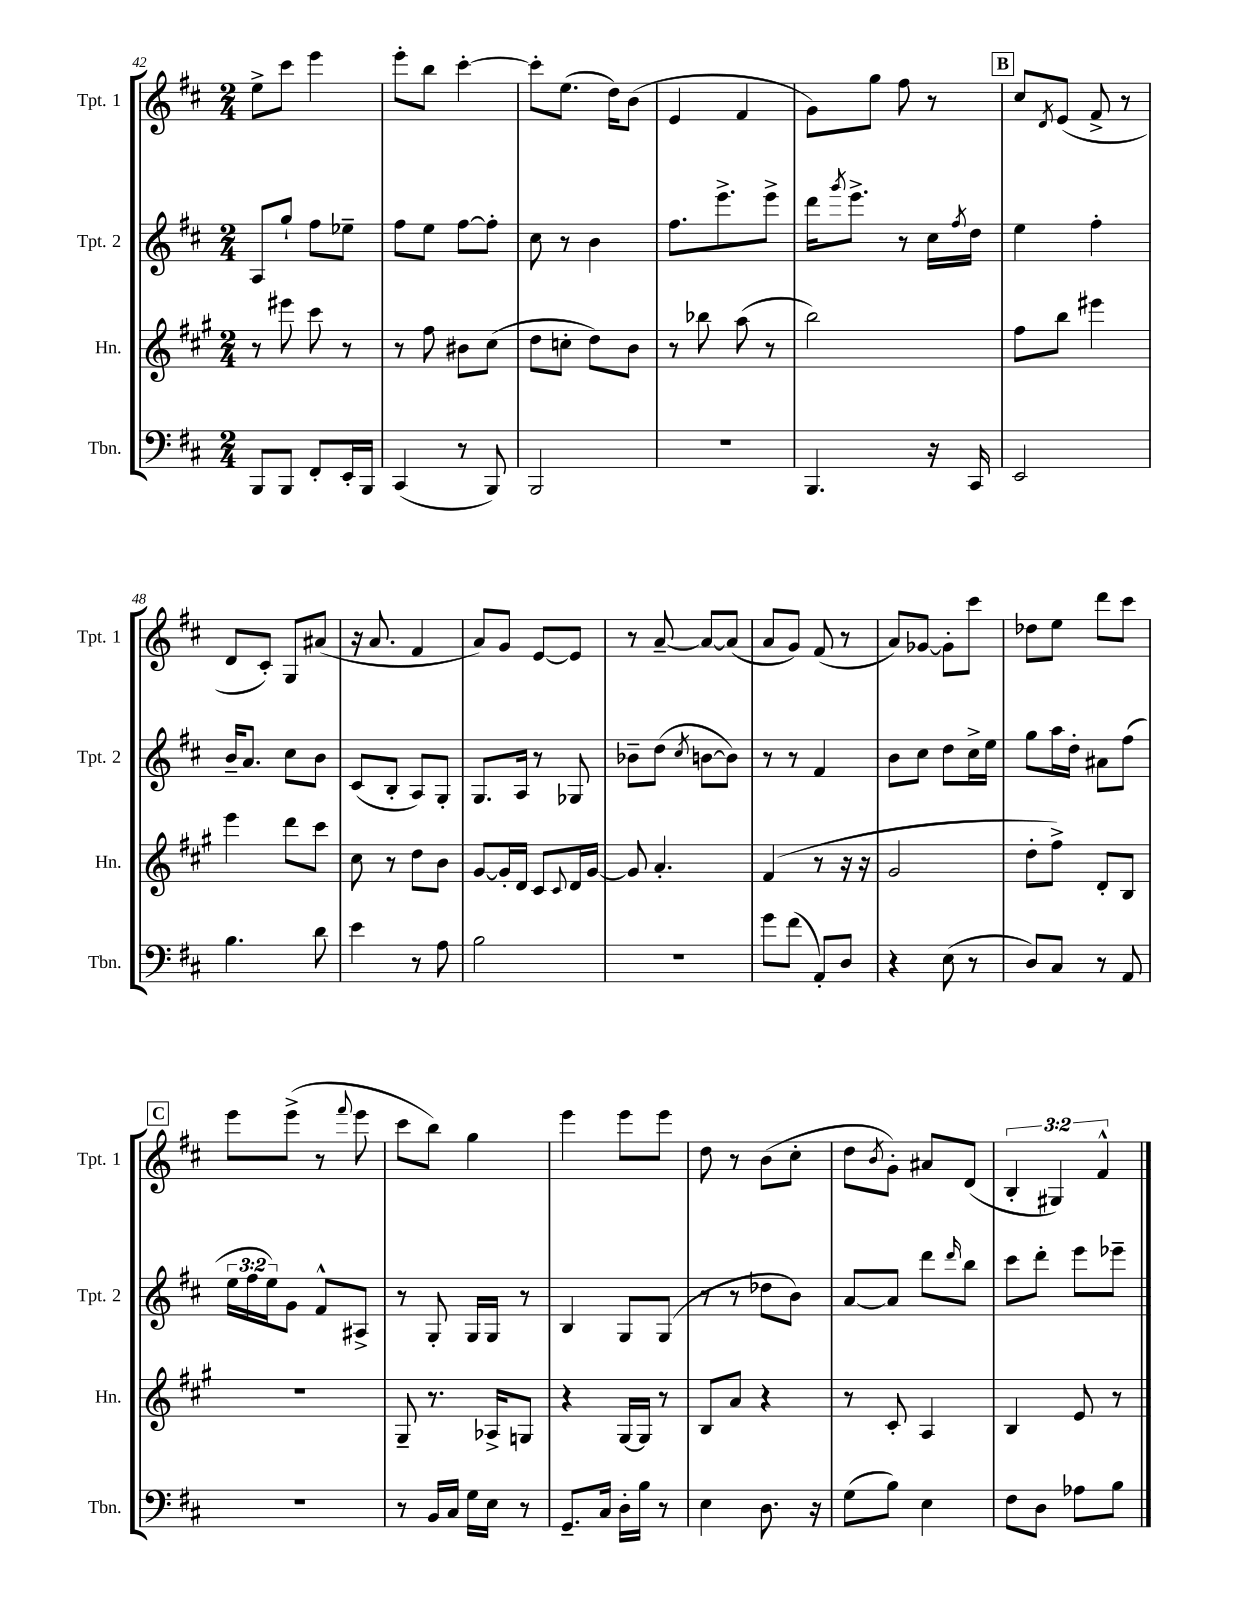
<<
\new StaffGroup <<
\new Staff = "s0" \with { instrumentName = "Tpt. 1" shortInstrumentName = "Tpt. 1" } {
    \clef treble \key d \major \numericTimeSignature \time 2/4 \override Staff.TupletNumber.text = #tuplet-number::calc-fraction-text
    e''8-> cis'''8 e'''4 |
    e'''8-. b''8 cis'''4~-. |
    cis'''8-. e''8.( d''16) b'8( |
    e'4 fis'4 |
    g'8) g''8 fis''8 r8 |
    \mark \markup { \box "B" } cis''8 \acciaccatura { d'8 } e'8( fis'8-> r8 |
    d'8 cis'8-.) g8 ais'8( |
    r16 a'8. fis'4 |
    a'8) g'8 e'8~ e'8 |
    r8 a'8~-- a'8~ a'8( |
    a'8 g'8) fis'8( r8 |
    a'8) ges'8~ ges'8-. cis'''8 |
    des''8 e''8 d'''8 cis'''8 |
    \mark \markup { \box "C" } e'''8 e'''8->( r8 \appoggiatura { fis'''8 } e'''8 |
    cis'''8 b''8) g''4 |
    e'''4 e'''8 e'''8 |
    d''8 r8 b'8( cis''8-. |
    d''8 \acciaccatura { b'8 } g'8-.) ais'8 d'8( |
    \tuplet 3/2 { b4-. gis4) fis'4-^ } \bar "|." |
}
\new Staff = "s1" \with { instrumentName = "Tpt. 2" shortInstrumentName = "Tpt. 2" } {
    \clef treble \key d \major \numericTimeSignature \time 2/4 \override Staff.TupletNumber.text = #tuplet-number::calc-fraction-text
    a8 g''8-! fis''8 ees''8-- |
    fis''8 e''8 fis''8~ fis''8-. |
    cis''8 r8 b'4 |
    fis''8. e'''8.-> e'''8-> |
    d'''16 \acciaccatura { g'''8 } e'''8.-> r8 cis''16 \acciaccatura { fis''8 } d''16 |
    \mark \markup { \box "B" } e''4 fis''4-. |
    b'16-- a'8. cis''8 b'8 |
    cis'8( b8-. a8) g8-. |
    g8. a16 r8 ges8 |
    bes'8-- d''8( \acciaccatura { cis''8 } b'8~ b'8) |
    r8 r8 fis'4 |
    b'8 cis''8 d''8 cis''16-> e''16 |
    g''8 a''16 d''16-. ais'8 fis''8( |
    \mark \markup { \box "C" } \tuplet 3/2 { e''16 fis''16 e''16) } g'8 fis'8-^ ais8-> |
    r8 g8-. g16 g16 r8 |
    b4 g8 g8( |
    r8 r8 des''8 b'8) |
    a'8~ a'8 d'''8 \grace { d'''16 } b''8 |
    cis'''8 d'''8-. e'''8 ees'''8-- \bar "|." |
}
\new Staff = "s2" \with { instrumentName = "Hn." shortInstrumentName = "Hn." } {
    \clef treble \key a \major \numericTimeSignature \time 2/4
    r8 eis'''8 cis'''8 r8 |
    r8 fis''8 bis'8 cis''8( |
    d''8 c''8-. d''8) b'8 |
    r8 bes''8 a''8( r8 |
    b''2) |
    \mark \markup { \box "B" } fis''8 b''8 eis'''4 |
    e'''4 d'''8 cis'''8 |
    cis''8 r8 d''8 b'8 |
    gis'8~ gis'16-. d'16 cis'8 \appoggiatura { cis'8 } d'16 gis'16~ |
    gis'8 a'4.-. |
    fis'4( r8 r16 r16 |
    gis'2 |
    d''8-. fis''8->) d'8-. b8 |
    \mark \markup { \box "C" } r2 |
    gis8-- r8. aes16-> g8 |
    r4 gis16~ gis16 r8 |
    b8 a'8 r4 |
    r8 cis'8-. a4 |
    b4 e'8 r8 \bar "|." |
}
\new Staff = "s3" \with { instrumentName = "Tbn." shortInstrumentName = "Tbn." } {
    \clef bass \key d \major \numericTimeSignature \time 2/4
    b,,8 b,,8 fis,8-. e,16-. b,,16 |
    cis,4( r8 b,,8) |
    b,,2 |
    R2 |
    b,,4. r16 cis,16 |
    \mark \markup { \box "B" } e,2 |
    b4. d'8 |
    e'4 r8 a8 |
    b2 |
    R2 |
    g'8 fis'8( a,8-.) d8 |
    r4 e8( r8 |
    d8) cis8 r8 a,8 |
    \mark \markup { \box "C" } r2 |
    r8 b,16 cis16 g16 e16 r8 |
    g,8.-- cis16 d16-. b16 r8 |
    e4 d8. r16 |
    g8( b8) e4 |
    fis8 d8 aes8 b8 \bar "|." |
}
>>
>>
\layout { \context { \Score currentBarNumber = #42 } }
